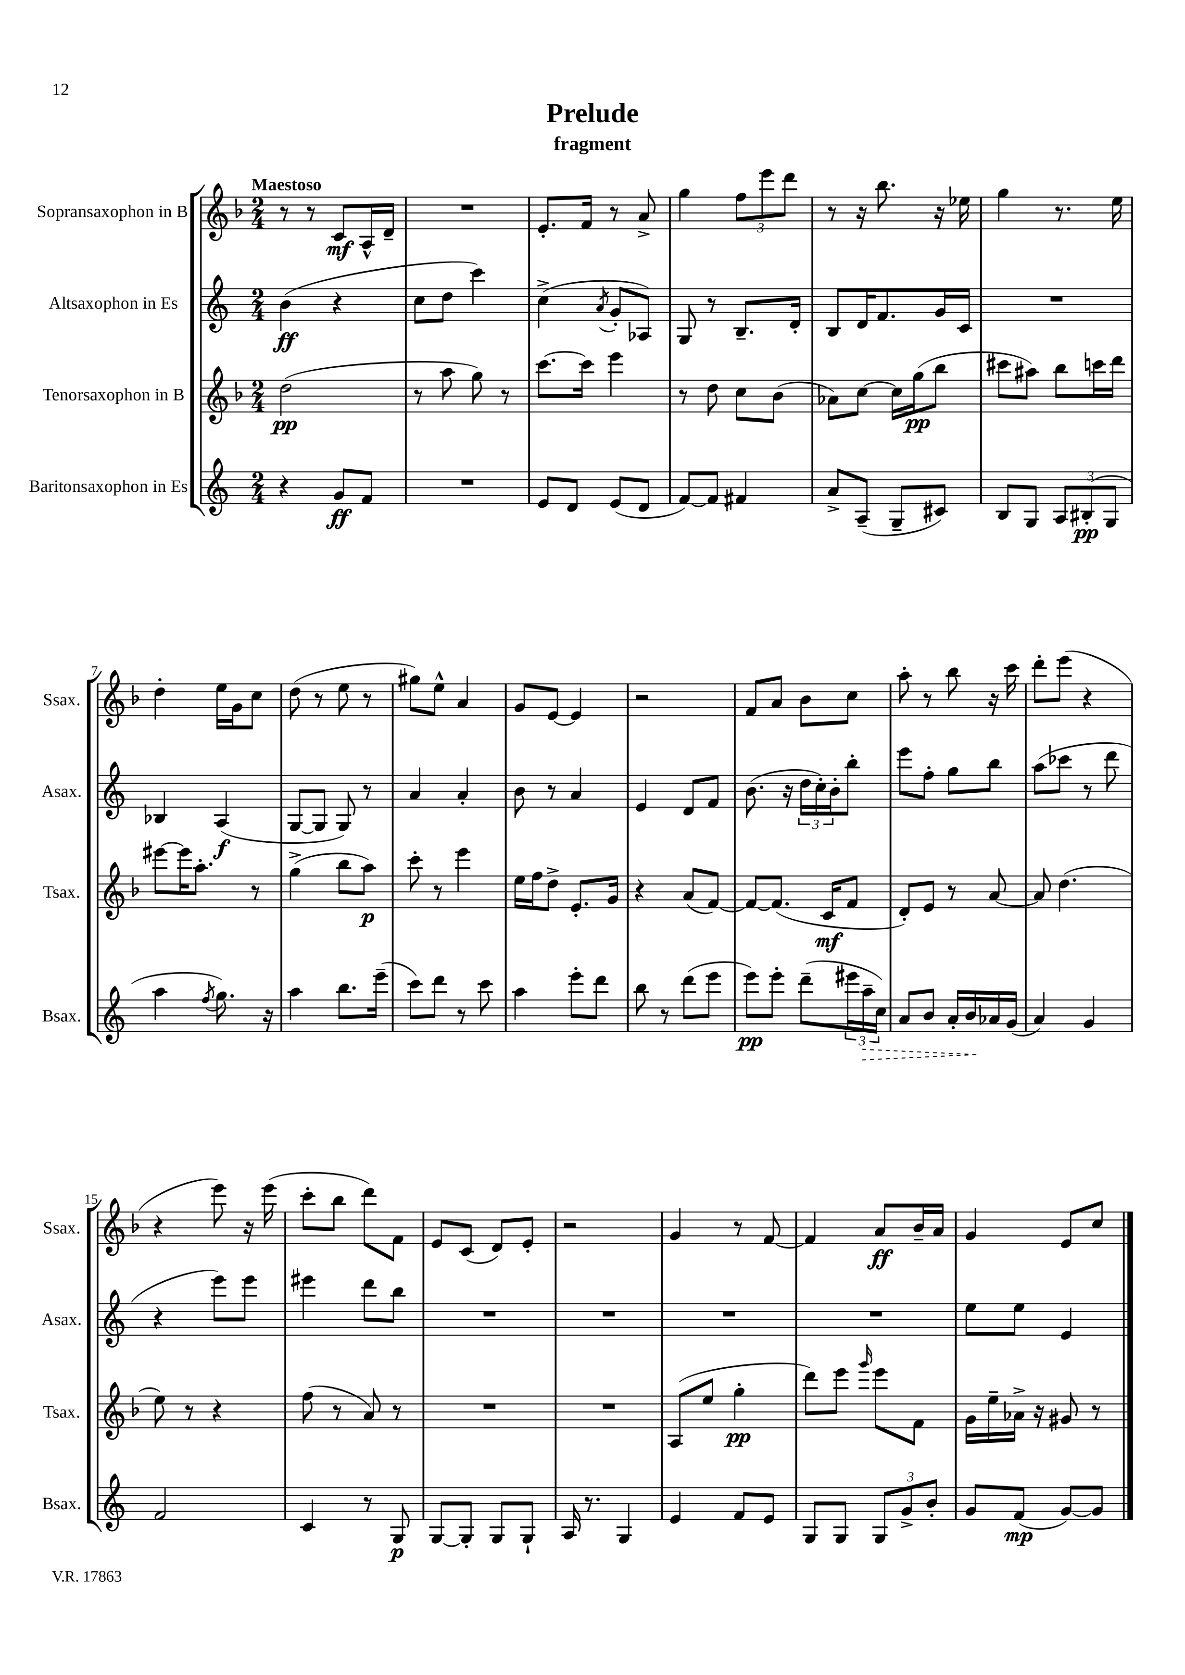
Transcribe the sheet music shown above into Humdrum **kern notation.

**kern	**kern	**kern	**kern
*staff4	*staff3	*staff2	*staff1
*clefG2	*clefG2	*clefG2	*clefG2
*k[]	*k[b-]	*k[]	*k[b-]
*M2/4	*M2/4	*M2/4	*M2/4
4r	(2dd\	(4b\	8r
.	.	.	8r
8g/L	.	4r	8c/L
8f/J	.	.	16A^^/L
.	.	.	16d~/JJ
=	=	=	=
2r	8r	8cc\L	2r
.	8aa\	8dd\J	.
.	8gg\)	4ccc\)	.
.	8r	.	.
=	=	=	=
8e/L	[8.ccc\L	(4cc^\	8.e'/L
8d/J	.	.	.
.	16ccc\]Jk	.	16f/Jk
.	.	8qa/	.
(8e/L	4eee\	8g'/L	8r
8d/J	.	8A-/J)	8a^/
=	=	=	=
[8f/L)	8r	8G/	4gg\
8f/]J	8dd\	8r	.
4f#/	8cc\L	8.B~/L	12ff\L
.	.	.	12eee\
.	(8b-\J	.	.
.	.	.	12ddd\J
.	.	16d'/Jk	.
=	=	=	=
8a^/L	8a-\L)	8B/L	8r
(8A~/J	[8cc\J	16d/K	16r
.	.	8.f/	8.bb-\
8G~/L	16cc\]LL	.	.
.	(16gg\J	.	.
8c#/J)	8bb-\J	16g/L	16r
.	.	16c/JJ	16ee-\
=	=	=	=
8B/L	8ccc#\L	2r	4gg\
8G/J	8aa#\J)	.	.
12A/L	8bb-\L	.	8.r
(12B#'/	.	.	.
.	16ccc\L	.	.
12G/J	.	.	.
.	16ddd\JJ	.	16ee\
=	=	=	=
4aa\	[8eee#\L	4B-/	4dd'\
.	16eee#\]K	.	.
.	8.aa'\J	.	.
8qff/	.	.	.
8.gg\)	.	(4A/	16ee\LL
.	.	.	16g\J
.	8r	.	8cc\J
16r	.	.	.
=	=	=	=
4aa\	(4gg^\	[8G/L	(8dd\
.	.	8G/]J	8r
8.bb\L	8bb-\L	8G/)	8ee\
.	8aa\J)	8r	8r
(16eee~\Jk	.	.	.
=	=	=	=
8ccc\L)	8ccc'\	4a/	8gg#\L)
8ddd\J	8r	.	8ee^^\J
8r	4eee\	4a'/	4a/
8ccc\	.	.	.
=	=	=	=
4aa\	16ee\LL	8b\	8g/L
.	16ff\J	.	.
.	8dd^\J	8r	[8e/J
8eee'\L	8.e'/L	4a/	4e/]
8ddd\J	.	.	.
.	16g/Jk	.	.
=	=	=	=
8bb\	4r	4e/	2r
8r	.	.	.
(8ddd\L	(8a/L	8d/L	.
8eee\J	[8f/J)	8f/J	.
=	=	=	=
8eee\L)	8f/_L	(8.b\	8f/L
8eee'\J	(8.f/]J	.	8a/J
.	.	16r	.
(8ddd~\L	.	24dd\LL	8b-\L
.	.	24cc'\)	.
.	16c/LK	.	.
.	.	24b'\J	.
24eee#\L	8f/J	8bb'\J	8cc\J
24aa~\	.	.	.
24cc\JJ)	.	.	.
=	=	=	=
8a/L	8d'/L)	8eee\L	8aa'\
8b/J	8e/J	8ff'\J	8r
16a'/LL	8r	8gg\L	8bb-\
16b/	.	.	.
16a-/	[8a/	8bb\J	16r
(16g/JJ	.	.	16ccc\
=	=	=	=
4a/)	8a/]	(8aa\L	8ddd'\L
.	(4.dd\	8ccc-\J	(8eee\J
4g/	.	8r	4r
.	.	8ddd\	.
=	=	=	=
2f/	8ee\)	4r	4r
.	8r	.	.
.	4r	8eee\L)	8eee\)
.	.	8eee\J	16r
.	.	.	(16eee\
=	=	=	=
4c/	(8ff\	4eee#\	8ccc'\L
.	8r	.	8bb-\J
8r	8a/)	8ddd\L	8ddd\L)
8G/	8r	8bb\J	8f\J
=	=	=	=
[8G/L	2r	2r	8e/L
8G'/]J	.	.	(8c/J
8G/L	.	.	8d/L)
8G`/J	.	.	8e'/J
=	=	=	=
16A/	2r	2r	2r
8.r	.	.	.
4G/	.	.	.
=	=	=	=
4e/	(8A/L	2r	4g/
.	8ee/J	.	.
8f/L	4gg'\	.	8r
8e/J	.	.	[8f/
=	=	=	=
8G/L	8ddd\L)	2r	4f/]
8G/J	8eee\J	.	.
.	16qqggg/	.	.
12G/L	8eee\L	.	8a/L
12g^/	.	.	.
.	8f\J	.	16b-~/L
12b'/J	.	.	.
.	.	.	16a/JJ
=	=	=	=
8g/L	16g\LL	8ee\L	4g/
.	16ee~\	.	.
(8f/J	16a-^\JJ	8ee\J	.
.	16r	.	.
[8g/L)	8g#/	4e/	8e/L
8g/]J	8r	.	8cc/J
==	==	==	==
*-	*-	*-	*-
